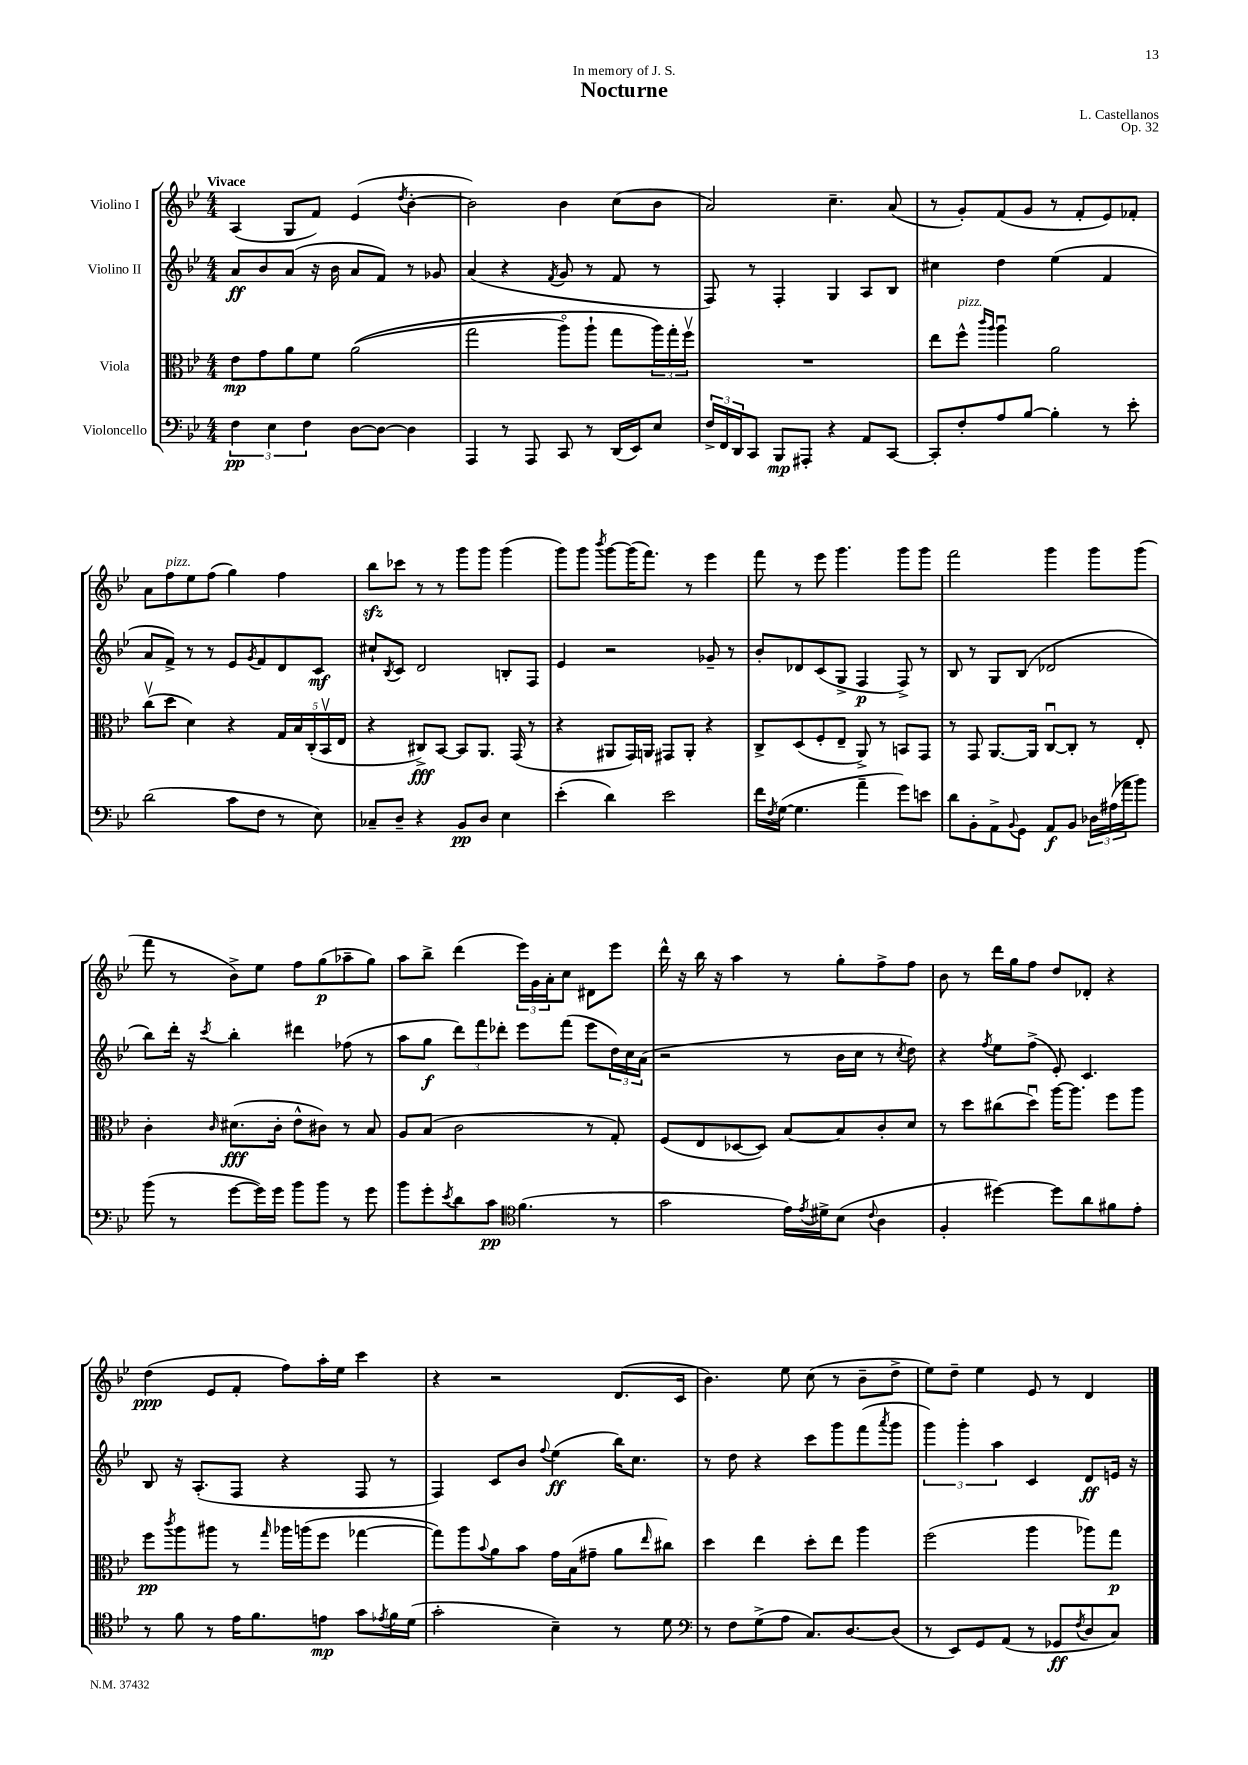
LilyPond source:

\header { title = "Nocturne" composer = "L. Castellanos" dedication = "In memory of J. S." opus = "Op. 32" }
<<
\new StaffGroup <<
\new Staff = "s0" \with { instrumentName = "Violino I" } {
    \clef treble \key bes \major \numericTimeSignature \time 4/4 \tempo "Vivace"
    a4( g8 f'8) ees'4( \acciaccatura { d''8 } bes'4~-. |
    bes'2) bes'4 c''8( bes'8 |
    a'2) c''4.-- a'8( |
    r8 g'8-.) f'8( g'8 r8 f'8-. ees'8) fes'8-. |
    a'8 f''8^\markup { \italic "pizz." } ees''8 f''8( g''4) f''4 |
    bes''8\sfz ces'''8 r8 r8 g'''8 g'''8 g'''4( |
    g'''8) g'''8 \acciaccatura { bes'''8 } g'''8~ g'''16( f'''8.) r8 ees'''4 |
    f'''8 r8 ees'''8 g'''4. g'''8 g'''8 |
    f'''2 g'''4 g'''8 g'''8( |
    f'''8 r8 bes'8->) ees''8 f''8 g''8\p( aes''8-- g''8) |
    a''8 bes''8-> d'''4( \tuplet 3/2 { ees'''16) g'16 a'16-. } c''8 dis'8 ees'''8 |
    d'''16-^ r16 bes''16 r16 a''4 r8 g''8-. f''8-> f''8 |
    bes'8 r8 d'''16 g''16 f''8 d''8 des'8-. r4 |
    d''4\ppp( ees'8 f'8-. f''8) a''16-. ees''16 c'''4 |
    r4 r2 d'8.( c'16 |
    bes'4.) ees''8 c''8( r8 bes'8-- d''8-> |
    ees''8) d''8-- ees''4 ees'8 r8 d'4 \bar "|." |
}
\new Staff = "s1" \with { instrumentName = "Violino II" } {
    \clef treble \key bes \major \numericTimeSignature \time 4/4
    a'8\ff bes'8 a'8( r16 bes'16 a'8 f'8) r8 ges'8 |
    a'4( r4 \acciaccatura { f'8 } g'8 r8 f'8 r8 |
    f8) r8 f4-. g4 a8 bes8 |
    cis''4 d''4 ees''4( f'4 |
    a'8 f'8->) r8 r8 ees'8 \acciaccatura { g'8 } f'8 d'8 c'8\mf |
    cis''8-! \acciaccatura { bes8 } c'8 d'2 b8-. f8 |
    ees'4 r2 ges'8-- r8 |
    bes'8-. des'8 c'8( g8-> f4\p f8->) r8 |
    bes8 r8 g8 bes8( des'2 |
    bes''8) d'''16-. r16 \acciaccatura { c'''8 } bes''4-. dis'''4 fes''8( r8 |
    a''8 g''8\f \tuplet 3/2 { d'''8) f'''8 des'''8-. } ees'''8 f'''8( ees'''8 \tuplet 3/2 { d''16) c''16 a'16( } |
    r2 r8 bes'16 c''16 r8 \acciaccatura { c''8 } d''8) |
    r4 \acciaccatura { f''8 } ees''8 f''8->( ees'8-.) c'4. |
    bes8 r16 a8.-.( f8 r4 f8 r8 |
    f4) c'8 bes'8 \appoggiatura { f''8 } ees''4\ff( bes''16) c''8. |
    r8 d''8 r4 c'''8 g'''8 f'''8( \acciaccatura { a'''8 } g'''8 |
    \tuplet 3/2 { g'''4) g'''4-. a''4 } c'4 d'8\ff e'16 r16 \bar "|." |
}
\new Staff = "s2" \with { instrumentName = "Viola" } {
    \clef alto \key bes \major \numericTimeSignature \time 4/4
    ees'8\mp g'8 a'8 f'8 a'2(\( |
    g''2 a''8\flageolet) a''8-! g''8 \tuplet 3/2 { a''16\) g''16-. f''16\upbow } |
    R1 |
    ees''8 f''8-^^\markup { \italic "pizz." } \grace { c'''16 a''16 } a''4\downbow a'2 |
    c''8\upbow( d''8 d'4) r4 \tuplet 5/4 { g16 bes16 c16-.( bes,16\upbow ees16 } |
    r4 cis8->\fff) bes,8~ bes,8 a,8. g,16( r8 |
    r4 ais,8 g,16) a,16 gis,8 a,8-. r4 |
    c8-> d8( f8-. ees8-- a,8->) r8 b,8 g,8 |
    r8 g,8 a,8.~ a,16 c8~\downbow c8-. r8 ees8-. |
    c'4-. \grace { c'16 } dis'8.\fff( c'16-. ees'8-^ cis'8) r8 bes8 |
    a8 bes8( c'2 r8 g8-.) |
    f8( ees8 des8~ des8) bes8~ bes8 c'8-. d'8 |
    r8 d''8 cis''8( d''8\downbow) a''16~ a''8. f''8 a''8 |
    f''8\pp \acciaccatura { c'''8 } a''8 ais''8 r8 \grace { g''16 } aes''16 a''16( f''8 ges''4~ |
    ges''8) a''8 \appoggiatura { bes'8 } a'8 bes'8 g'16 bes16( gis'8-- a'8 \grace { ees''16 } cis''8) |
    d''4 ees''4 d''8-. ees''8 a''4 |
    f''2( a''4 aes''8) g''8\p \bar "|." |
}
\new Staff = "s3" \with { instrumentName = "Violoncello" } {
    \clef bass \key bes \major \numericTimeSignature \time 4/4
    \tuplet 3/2 { f4\pp ees4 f4 } d8~ d8~ d4 |
    a,,4 r8 a,,8 c,8 r8 d,16( ees,16) ees8 |
    \tuplet 3/2 { f16-> f,16 d,16 } c,8 bes,,8\mp ais,,8-. r4 a,8 c,8~ |
    c,8-. f8-. a8 bes8~ bes4-. r8 ees'8-. |
    d'2( c'8 f8 r8 ees8) |
    ces8-- d8-- r4 bes,8\pp d8 ees4 |
    ees'4-.( d'4) ees'2 |
    f'16 \acciaccatura { f8 } g16~( g4. a'4-- g'8) e'8 |
    d'8 bes,8-. a,8-> \appoggiatura { bes,8 } g,8 a,8\f bes,8 \tuplet 3/2 { des16 ais16( aes'16 } bes'8) |
    bes'8( r8 g'8~ g'16) g'16 bes'8 bes'8 r8 g'8 |
    bes'8 g'8-. \acciaccatura { ees'8 } d'8 c'8\pp \clef tenor f'4.( r8 |
    g'2 ees'16) \acciaccatura { ees'8 } dis'16-> bes8( \appoggiatura { c'8 } a4 |
    f4-. dis''4~) dis''8 a'8 fis'8 ees'8-. |
    r8 f'8 r8 ees'16 f'8. e'8\mp g'8 \acciaccatura { ees'8 } f'16 d'16( |
    g'2-. bes4--) r8 d'8 |
    \clef bass r8 f8 g8->( a8 c8.) d8.~ d8( |
    r8 ees,8) g,8 a,8( r8 ges,8\ff \acciaccatura { f8 } d8 c8) \bar "|." |
}
>>
>>
\layout { \context { \Score \remove "Bar_number_engraver" } }
